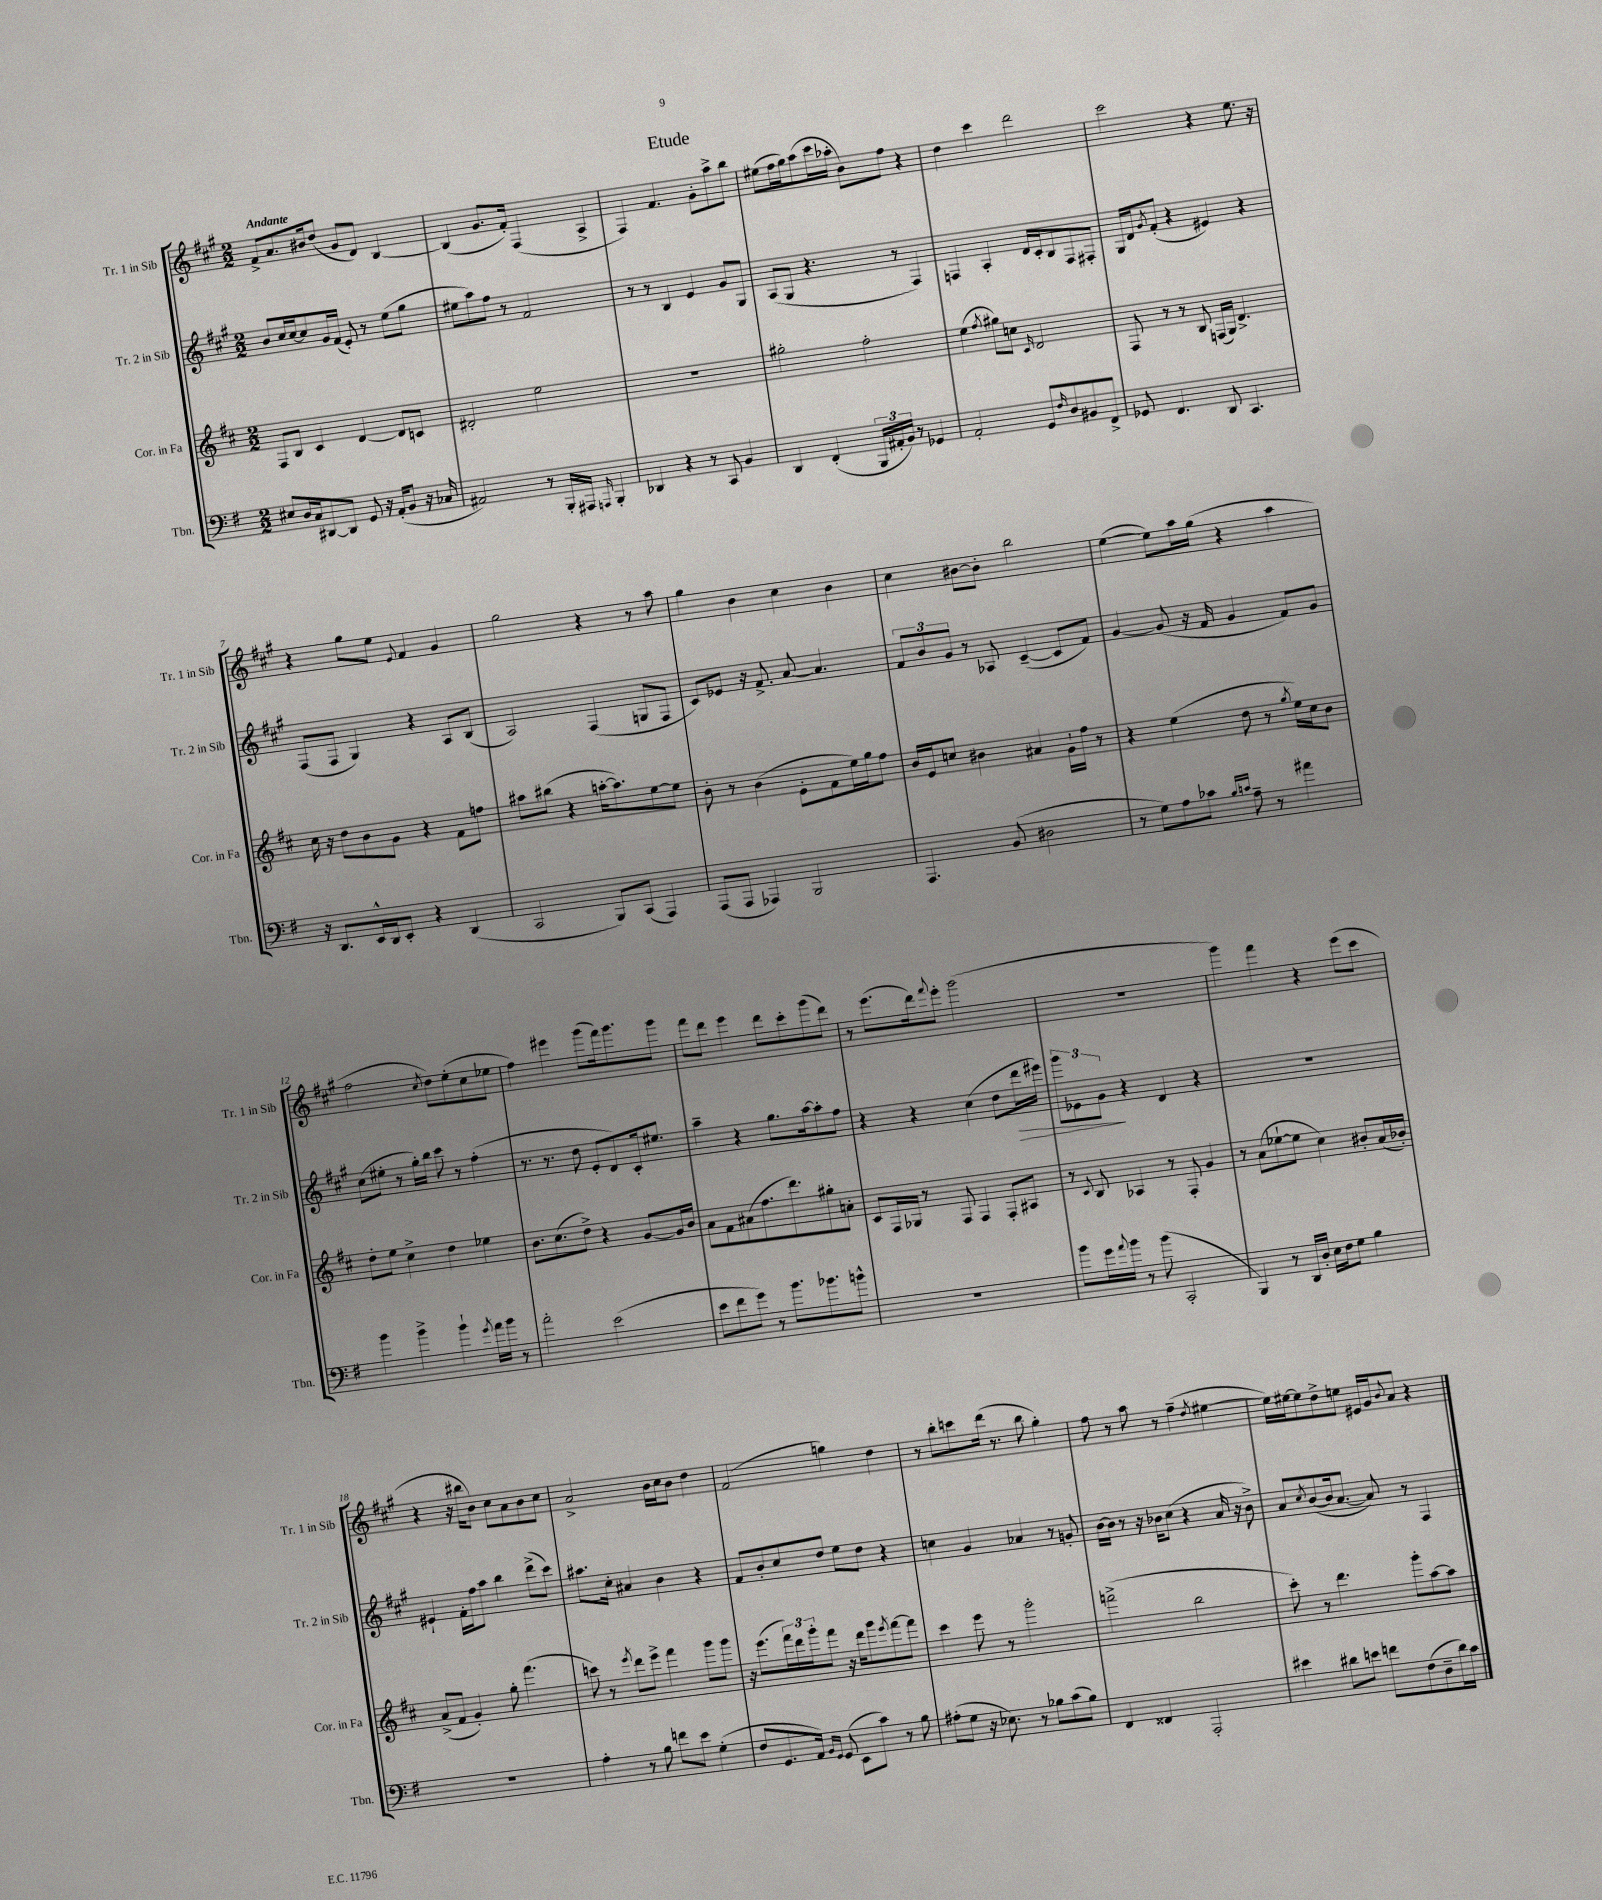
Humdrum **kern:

**kern	**kern	**kern	**kern
*staff4	*staff3	*staff2	*staff1
*clefF4	*clefG2	*clefG2	*clefG2
*k[f#]	*k[f#c#]	*k[f#c#g#]	*k[f#c#g#]
*M2/2	*M2/2	*M2/2	*M2/2
8E#/L	8F#/L	8b/L	8f#^/L
16D/L	8B/J	16cc#/L	8.a/
16C/J	.	[16cc#/J	.
[8DD#/	4c#/	8cc#/]	.
.	.	.	16b#/k
8DD#/]J	.	16g#/L	(8dd/J
.	.	(16f#/JJ	.
8GG/	[4d/	8e'/)	8g#/L
16r	.	8r	8d/J)
(16AA'/LK	.	.	.
8BB/J	8d/]L	(8ee\L	[4B/
16r	8c/J	8gg#\J	.
16C-/	.	.	.
=	=	=	=
2AA#/)	2d#'/	8ee#\L	(4B/]
.	.	8aa\)	.
.	.	8ff#\J	8.g#/L
.	.	8r	.
.	.	.	16f#'/Jk)
8r	2ee\	2f#/	(4F#/
16BBB'/LL	.	.	.
16AAA#/JJ	.	.	.
16qqAAA/	.	.	.
4BBB'/	.	.	4A^/
=	=	=	=
4DD-/	1r	8r	4F#/)
.	.	8r	.
4r	.	4B/	4.f#/
8r	.	4e/	.
8CC/	.	.	8g#'\L
4BB/	.	8g#/L	8aa^\
.	.	8G#/J	8bb\J
=	=	=	=
4DD/	2gg#'\	(8A/L	(8ee#\L
.	.	8G#/J	16ff#\L
.	.	.	16gg#\J)
(4FF#'/	.	4.r	(8aa\
.	.	.	16ccc#\L
.	.	.	16aa-'\JJ
24BBB/LL	2ff#'\	.	8b\L)
24AA#'/	.	.	.
24BB/JJ)	.	.	.
8r	.	8r	8ff#\J
4GG-/	.	4F#/)	4r
=	=	=	=
2AA'/	(4ee\	4F/	4dd\
.	8qff#/	.	.
.	8gg#\L)	4A'/	4ccc#\
.	8cc\J	.	.
.	16qqc#/	.	.
8GG/L	2d/	16d/LL	2ddd\
.	.	16c#'/J	.
16qqF#/	.	.	.
8D/	.	8B/	.
8BB#/	.	8F/	.
8FF#^/J	.	8F#'/J	.
=	=	=	=
8GG-/	8F#/	16G#/LL	2ccc#\
.	.	16d/J	.
.	.	8qg#/	.
4.FF#/	8r	(8f#'/J	.
.	8r	4r	.
.	8B/	.	.
8DD/	(16F/LL	4e#/)	4r
.	16G/JJ)	.	.
4.CC/	4.d^/	.	.
.	.	4r	8.ee\
.	.	.	16r
=	=	=	=
16r	16cc#\	(8F#/L	4r
8.DD/L	16r	.	.
.	8dd\L	8F#/J	.
16EE^^/L	8b\	4G#/)	8gg#\L
16DD/J	.	.	.
8EE'/J	8g\J	.	8ee\J
.	.	.	8qqe/
4r	4r	4r	4f#/
(4DD/	8f#\L	8A/L	4g#/
.	8ff\J	(8B/J	.
=	=	=	=
2CC/	8aa#\L	2A/)	2gg#\
.	(8bb#\J	.	.
.	4r	.	.
8BBB/L)	[16aa'\LK	(4F#/	4r
.	8.aa\])	.	.
(8CC/J	.	.	.
4AAA/)	[8ee\	8G/L	8r
.	8ee\]J	8F#/J	8aa\
=	=	=	=
(8AAA/L	8b'\	8c#/L)	4gg#\
8AAA/J	8r	8e-/J	.
4AAA-/)	(4b\	16r	4b\
.	.	8.f#^/	.
2BBB/	8e'\L	[8a/	4cc#\
.	8f#\	4.a/]	.
.	16ee\L)	.	4b\
.	16gg\J	.	.
.	8ff#\J	.	.
=	=	=	=
4.AAA/	16b/LL	12f#/L	4cc#\
.	16e/J	.	.
.	.	12b/	.
.	8cc/J	.	.
.	.	12g#/J	.
.	4b#\	8r	[8b#\L
(8BB/	.	8A-/	8b#'\]J
2D#\	4a#/	([4c#~/	2bb\
.	16g`\LL	8c#/]L	.
.	16ff#\JJ	.	.
.	8r	8f#/J)	.
=	=	=	=
8r	4r	[4g#/	([4ee\
8G\L)	.	.	.
8A\	(4ee\	(8g#/]	8ee\]L)
8c-\J	.	16r	16aa\L
.	.	16f#/	(16gg#\JJ
16qqB/LL	.	.	.
16qqc/JJ	.	.	.
8A~\	8dd\	4g#/	4r
8r	8r	.	.
.	8qgg/	.	.
4a#\	16ee\LL)	8f#/L)	4aa\
.	16cc#\J	.	.
.	8b\J	8g#/J	.
=	=	=	=
4b\	8dd'\L	(8cc#\L	2ff#\
.	8ee\J	8ee#'\J	.
4b^\	4cc#^\	8r	.
.	.	16gg#'\LL)	.
.	.	16bb\JJ	.
.	.	.	8qcc#/
4b`\	4dd\	8ccc#\	8dd\L)
.	.	8r	(8ee'\
8qg/	.	.	.
16a\LL	4ee-\	(4ff#'\	8cc#\
16b\JJ	.	.	.
8r	.	.	8ee-\J
=	=	=	=
2a'\	8.b\L	8.r	4ff#\)
.	(8.cc#\	8.r	.
.	.	.	4eee#\
.	8dd^\J)	8dd\	.
(2e\	4r	8e'/L	(8ggg#\L
.	.	8d/)	16fff#\k)
.	.	.	8.ggg#\
.	[8g/L	16c#'/k	.
.	.	8.ee#/J	.
.	16g/]L	.	8ggg#\J
.	16b/JJ	.	.
=	=	=	=
8e\L	8a\L	4aa~\	8fff#\L
8f#\	8f#\	.	8ddd\J
8g\J)	(8a#\	4r	4eee\
8r	8.ff#\	.	.
8.b\L	.	8.gg#\L	8ddd\L
.	8.ddd\)	.	.
.	.	.	8ccc#'\
8.b-\	.	[16aa\k	.
.	8gg#'\	8aa'\]	(8ggg#\
8b^^\J	8a'\J	8ff#\J	8ddd\J)
=	=	=	=
1r	8c#/L	4r	8r
.	16F#/L	.	(8.eee\L
.	16G-/JJ	.	.
.	8r	4r	.
.	.	.	16ddd\k)
.	.	.	8qqfff#/
.	8F#/	.	8eee'\J
.	4F#/	(4cc#\	(2ggg#\
.	8F#'/L	8dd\L	.
.	8A#/J	16ddd\L	.
.	.	16eee#\JJ)	.
=	=	=	=
8b\L	8r	12ggg#\L	1r
.	.	12e-\	.
.	8qqc#/	.	.
16g\L	8B/	.	.
.	.	12g#\J	.
8qqa/	.	.	.
16b\JJ	.	.	.
8r	4A-/	4r	.
(8b\	.	.	.
2CC'/	8r	4d/	.
.	8F#'/	.	.
.	4g/	4r	.
=	=	=	=
4BBB/)	8r	1r	4ggg#\)
.	(8a\L	.	.
8r	[8ee-`\	.	4fff#\
16DD/LL	8ee-\]J	.	.
16D'/JJ	.	.	.
16E\LL	4cc#\)	.	4r
16F#\J	.	.	.
8G\J	.	.	.
4B\	8b#'/L	.	(8eee\L
.	(16a/L	.	8ccc#\J
.	16b-'/JJ)	.	.
=	=	=	=
1r	(8a^/L	4e#`/	4r
.	8f#/J	.	.
.	4g'/)	16f#'\LL	16r
.	.	16ff#\J	16bb#\LK
.	.	8aa\J	8b\J)
.	8gg'\	4bb\	8cc#\L
.	(4.fff#\	.	8a\
.	.	(8ddd^\L	8b\
.	.	8ccc#\J)	8cc#\J
=	=	=	=
4A'\	8ccc\)	8.aa#\L	2a^/
.	8r	.	.
.	.	16cc#'\Jk	.
.	8qeee/	.	.
8r	8ddd\L	4a#/	.
8B\	8eee^\J	.	.
8f\L	4fff#\	4b\	16b\LL
.	.	.	16cc#\J
8e\J	.	.	8b\J
(4G'\	8ggg\L	4r	4dd\
.	8ggg\J	.	.
=	=	=	=
8F#/L	16r	8f#/L	(2f#/
.	(8.eee\L	.	.
8.GG/	.	8b'/	.
.	24fff#\L)	8cc#/	.
.	24ddd\	.	.
16AA/Jk)	.	.	.
.	24ggg'\J	.	.
16qqBB/LL	.	.	.
16qqGG/JJ	.	.	.
(8GG/	8fff#\J	8dd/J	.
8EE\L	16r	8ee\L	4gg\)
.	16ddd\LK	.	.
8c\J)	8ggg\	8dd\J	.
.	8qeee/	.	.
8r	[8fff#\	4r	4dd\
8B\	8fff#\]J	.	.
=	=	=	=
(8A#'\L	4ccc#\	4cc\	8r
8G\J	.	.	8bb'\L
16r	8eee\	4g#/	8ccc\
8.E-\)	.	.	.
.	8r	.	(16ddd\Jk
.	.	.	8.r
8r	2ggg'\	4a-/	.
8B-\L	.	.	8bb\
(8c\	.	8r	4gg#'\)
8B-\J)	.	8g'/	.
=	=	=	=
4FF#/	(2fff^\	[16b\LL	8ff#\
.	.	16b\]JJ	.
.	.	8r	8r
4FF##/	.	16r	8aa\
.	.	16b-\LK	.
.	.	(8cc#\J	8r
2AAA'/	2bb\	4r	(4ff#~\
.	.	.	8qdd/
.	.	16a/	[4ee#\
.	.	16r	.
.	.	8b-^\)	.
=	=	=	=
4e#\	8ccc#'\)	8a/L	16ee#\]LL)
.	.	.	[16ee#\J
.	.	8qcc#/	.
.	8r	([8b/	8ee#\]
8d#\L	4.ddd\	16b/]k	8dd^\
.	.	[8.a/J	.
8e\J	.	.	8ee\J
8f\L	.	8a/])	16e#/LL
.	.	.	16g#/J
.	.	.	8qqb/
(8F#\	8ggg'\L	8r	8a/J
8D~\	[8aa\	4F#/	4r
16d#\L)	8aa\]J	.	.
16c\JJ	.	.	.
==	==	==	==
*-	*-	*-	*-
